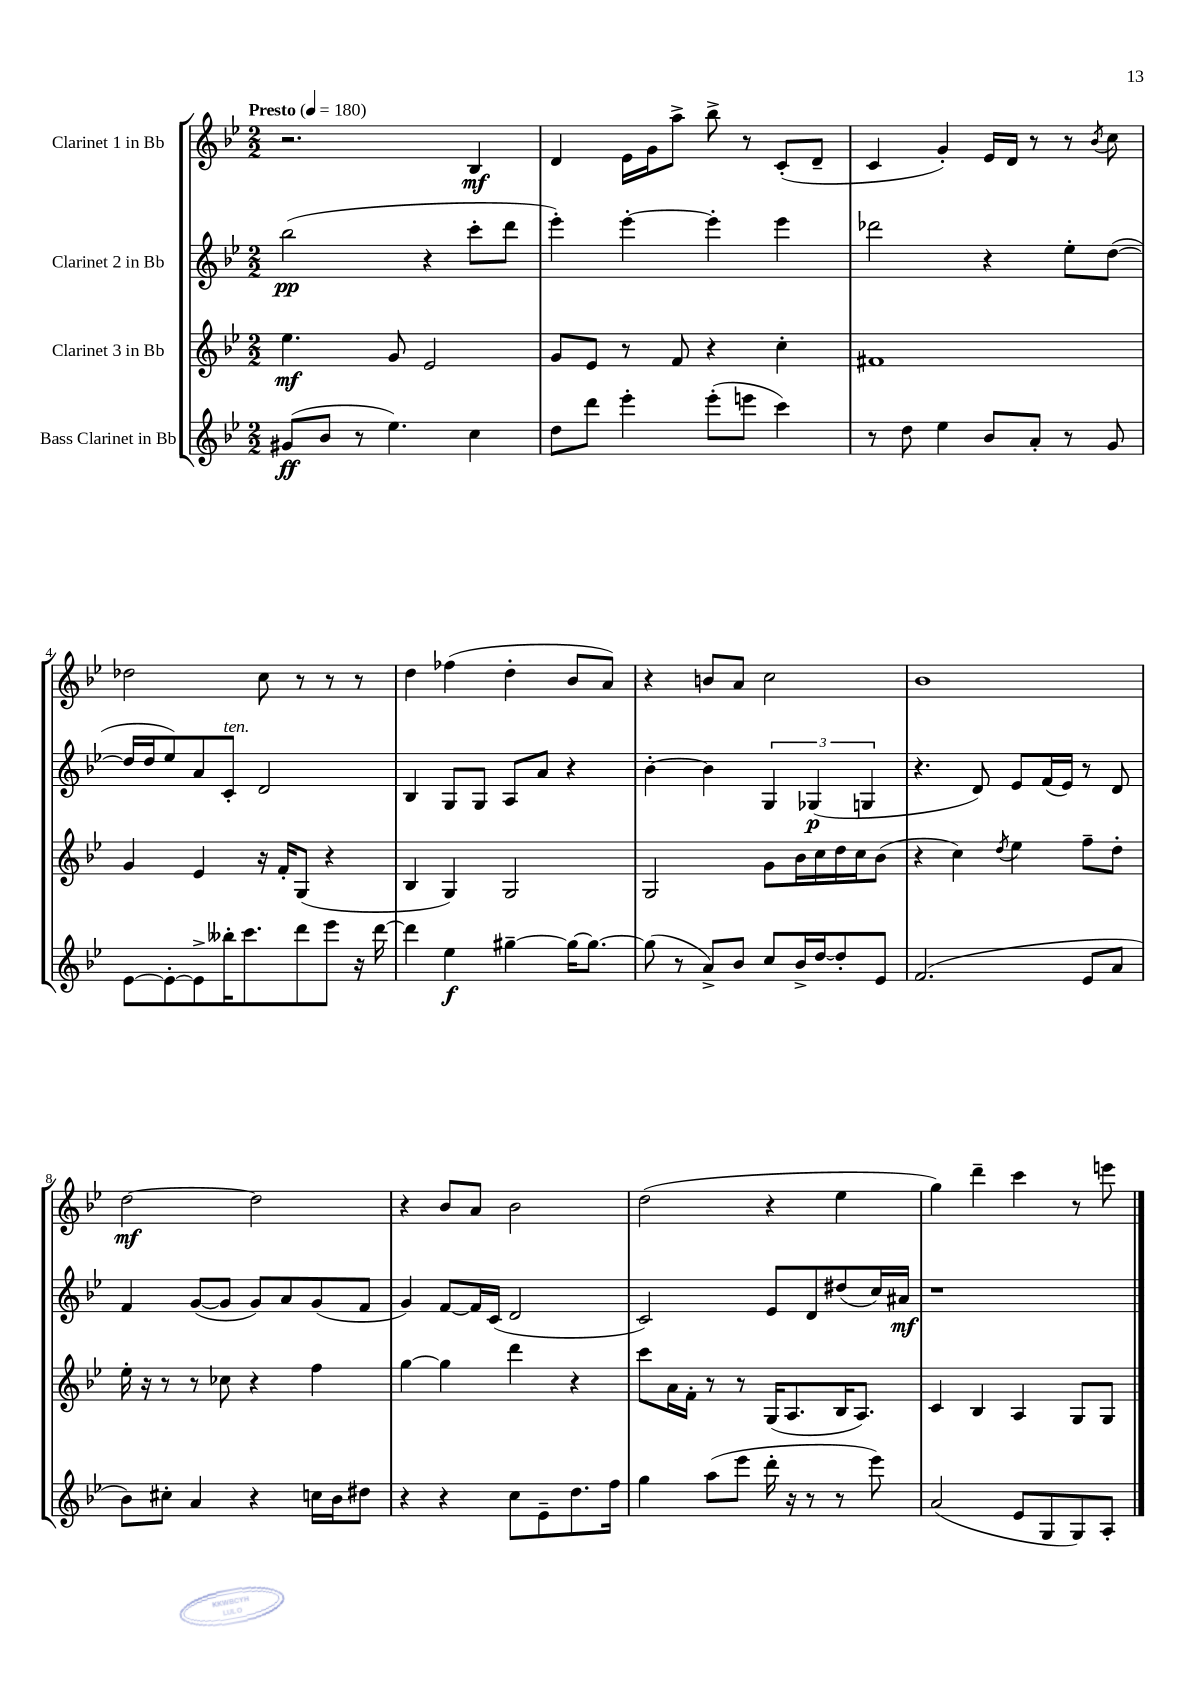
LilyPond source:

<<
\new StaffGroup <<
\new Staff = "s0" \with { instrumentName = "Clarinet 1 in Bb" } {
    \clef treble \key bes \major \numericTimeSignature \time 2/2 \tempo "Presto" 4 = 180
    r2. bes4\mf |
    d'4 ees'16 g'16 a''8-> bes''8-> r8 c'8-.( d'8-- |
    c'4 g'4-.) ees'16 d'16 r8 r8 \acciaccatura { bes'8 } c''8 |
    des''2 c''8 r8 r8 r8 |
    d''4 fes''4( d''4-. bes'8 a'8) |
    r4 b'8 a'8 c''2 |
    bes'1 |
    d''2~\mf d''2 |
    r4 bes'8 a'8 bes'2 |
    d''2( r4 ees''4 |
    g''4) d'''4-- c'''4 r8 e'''8 \bar "|." |
}
\new Staff = "s1" \with { instrumentName = "Clarinet 2 in Bb" } {
    \clef treble \key bes \major \numericTimeSignature \time 2/2
    bes''2\pp( r4 c'''8-. d'''8 |
    ees'''4-.) ees'''4~-. ees'''4-. ees'''4 |
    des'''2 r4 ees''8-. d''8~( |
    d''16 d''16 ees''8) a'8 c'8-.^\markup { \italic "ten." } d'2 |
    bes4 g8 g8 a8 a'8 r4 |
    bes'4~-. bes'4 \tuplet 3/2 { g4 ges4\p( g4 } |
    r4. d'8) ees'8 f'16( ees'16) r8 d'8 |
    f'4 g'8~( g'8 g'8) a'8 g'8( f'8 |
    g'4) f'8~ f'16 c'16( d'2 |
    c'2) ees'8 d'8 dis''8( c''16) ais'16\mf |
    r1 \bar "|." |
}
\new Staff = "s2" \with { instrumentName = "Clarinet 3 in Bb" } {
    \clef treble \key bes \major \numericTimeSignature \time 2/2
    ees''4.\mf g'8 ees'2 |
    g'8 ees'8 r8 f'8 r4 c''4-. |
    fis'1 |
    g'4 ees'4 r16 f'16-. g8( r4 |
    bes4 g4) g2 |
    g2 g'8 bes'16 c''16 d''16 c''16 bes'8( |
    r4 c''4) \acciaccatura { d''8 } ees''4 f''8-- d''8-. |
    ees''16-. r16 r8 r8 ces''8 r4 f''4 |
    g''4~ g''4 d'''4 r4 |
    c'''8 a'16 f'16-. r8 r8 g16( a8. bes16 a8.) |
    c'4 bes4 a4 g8 g8 \bar "|." |
}
\new Staff = "s3" \with { instrumentName = "Bass Clarinet in Bb" } {
    \clef treble \key bes \major \numericTimeSignature \time 2/2
    gis'8\ff( bes'8 r8 ees''4.) c''4 |
    d''8 d'''8 ees'''4-. ees'''8-.( e'''8 c'''4) |
    r8 d''8 ees''4 bes'8 a'8-. r8 g'8 |
    ees'8~ ees'8~-. ees'8-> beses''16-. c'''8. d'''8 ees'''8 r16 d'''16~ |
    d'''4 ees''4\f gis''4~-- gis''16~ gis''8.~ |
    gis''8( r8 a'8->) bes'8 c''8 bes'16-> d''16~ d''8-. ees'8 |
    f'2.( ees'8 a'8 |
    bes'8) cis''8-. a'4 r4 c''16 bes'16 dis''8 |
    r4 r4 c''8 ees'8-- d''8. f''16 |
    g''4 a''8( ees'''8 d'''16-. r16 r8 r8 ees'''8) |
    a'2( ees'8 g8 g8) a8-. \bar "|." |
}
>>
>>
